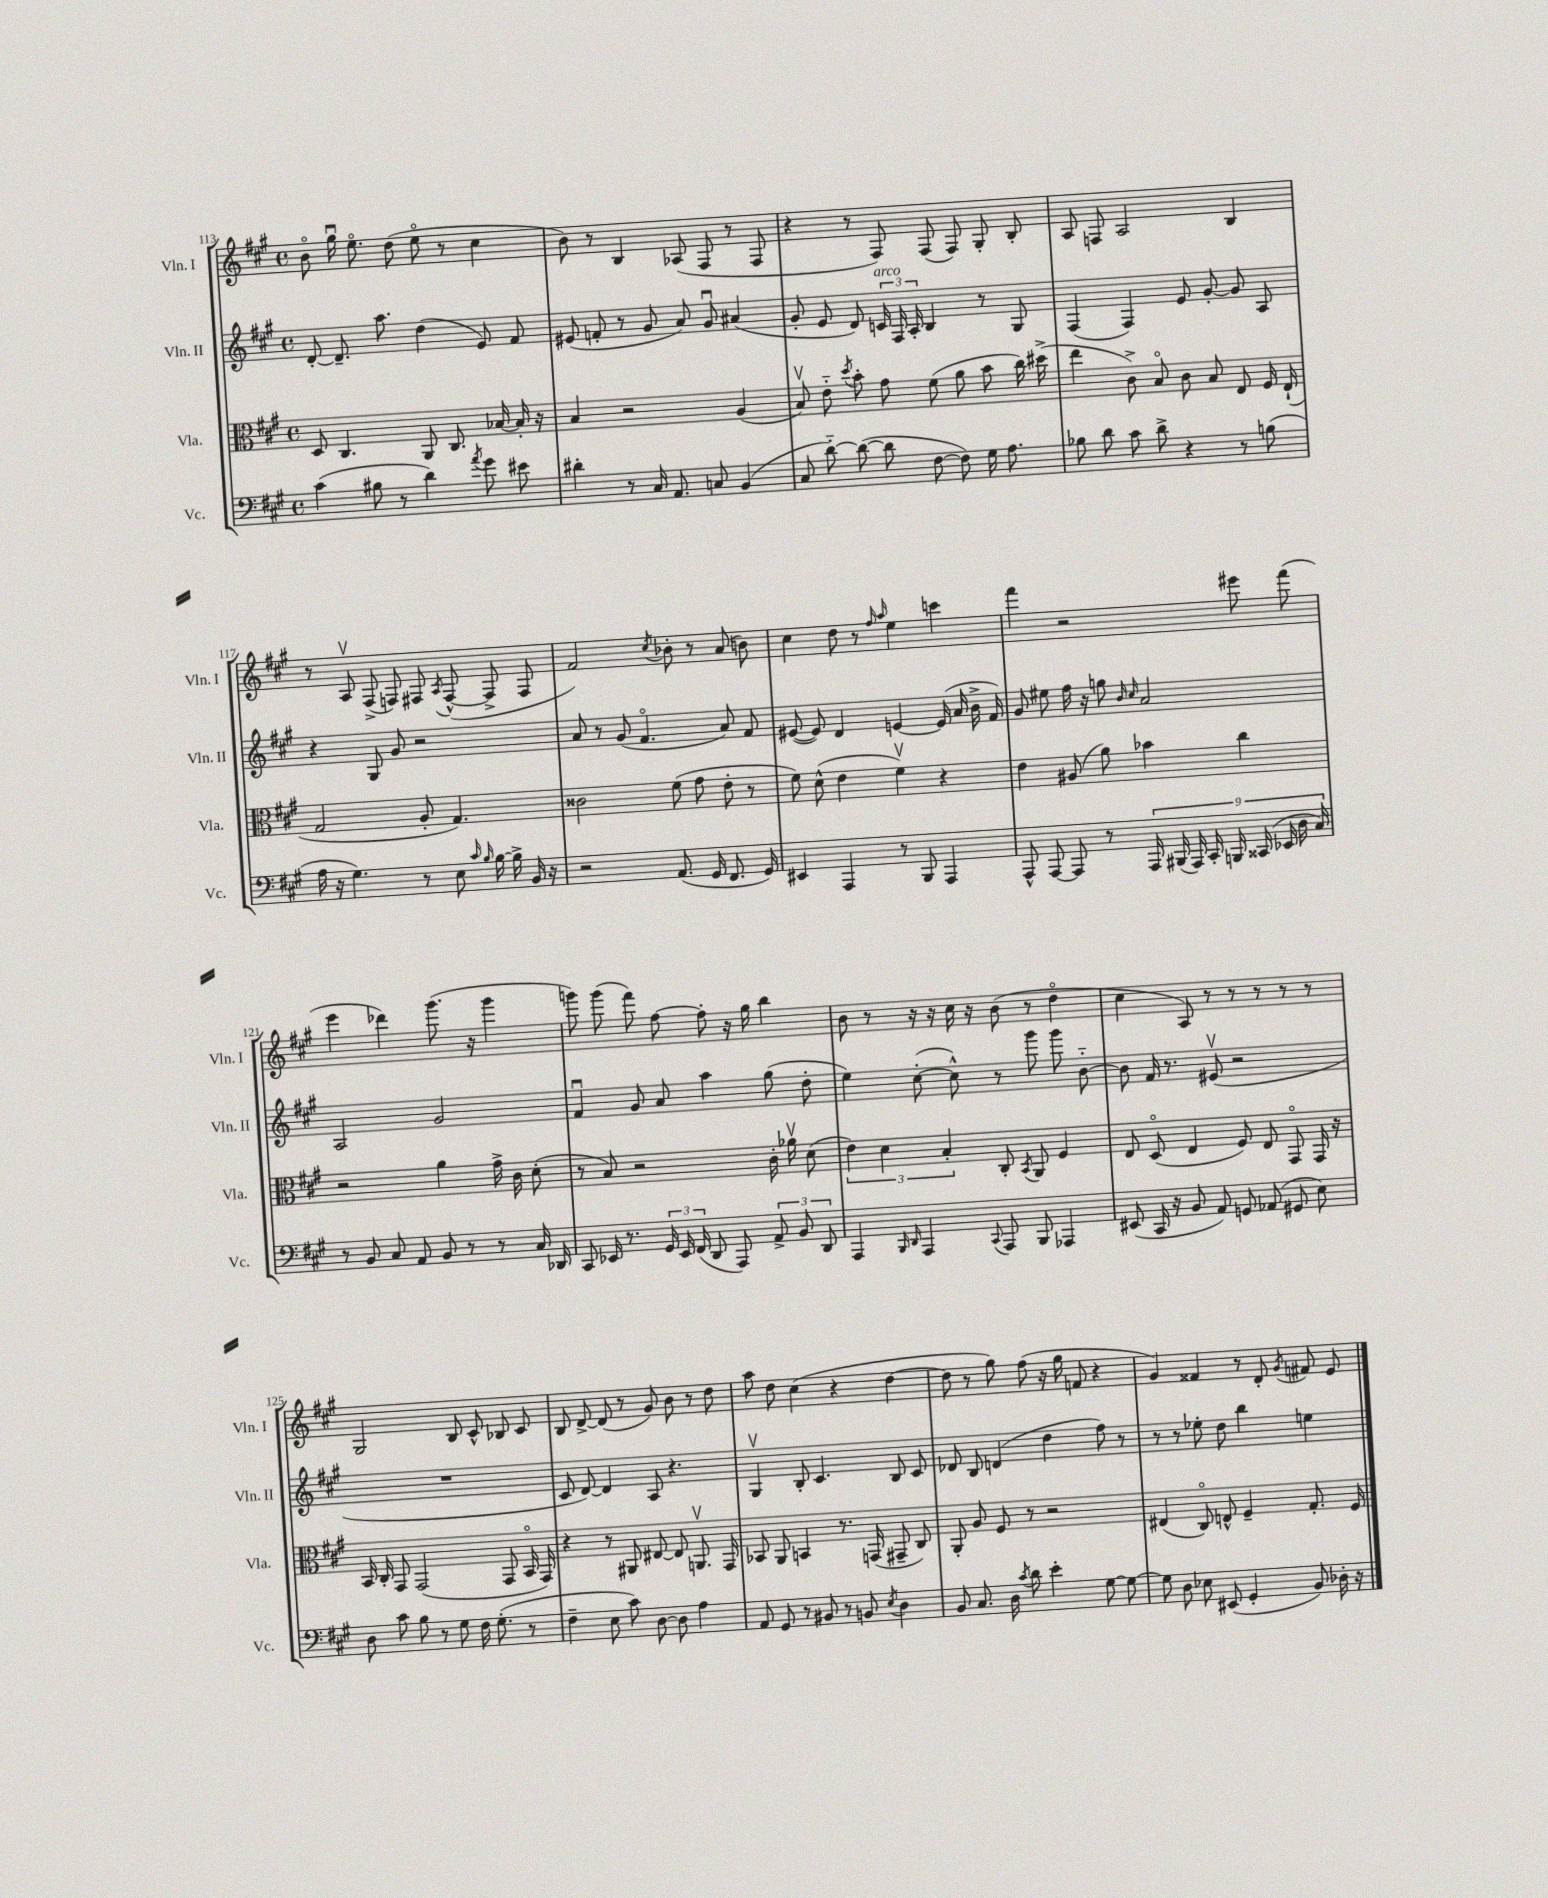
<<
\new StaffGroup <<
\new Staff = "s0" \with { instrumentName = "Vln. I" shortInstrumentName = "Vln. I" } {
    \clef treble \key a \major \defaultTimeSignature \time 4/4
    \autoBeamOff b'8\flageolet gis''16\downbow e''8.\flageolet d''8( e''8\flageolet r8 cis''4 |
    b'8) r8 b4 aes8( fis8 r8 fis8 |
    r4 r8 fis8) fis8( fis8) gis8-. b8-. |
    a8 f8 a2 b4 |
    r8 a8\upbow fis8->( f8) fis8 \acciaccatura { a8 } fis8~-^( fis8-> fis8 |
    fis'2) \acciaccatura { cis''8 } bes'8-. r8 a'8( b'8) |
    cis''4 d''8 r8 \grace { fis''16 a''16 } e''4 c'''4 |
    fis'''4 r2 eis'''8 fis'''8( |
    e'''4 des'''4) gis'''8.( r16 gis'''4 |
    g'''8) g'''8( fis'''8) fis''8~ fis''8-. r16 gis''16 b''4 |
    b'8 r8 r16 r16 cis''16 r16 b'8( r8 d''4\flageolet |
    cis''4 a8) r8 r8 r8 r8 r8 |
    gis2 b8 cis'8-^ bes8 cis'8 |
    b8 d'8~-> d'8( r8 gis'8) b'8 r8 d''8 |
    a''8 d''8 cis''4( r4 d''4~ |
    d''8 r8 gis''8) fis''8( r16 gis''16 f'8 r4 |
    gis'4) fisis'4 r8 d'8-. \acciaccatura { gis'8 } fis'8 e'8 \bar "|." |
}
\new Staff = "s1" \with { instrumentName = "Vln. II" shortInstrumentName = "Vln. II" } {
    \clef treble \key a \major \defaultTimeSignature \time 4/4
    \autoBeamOff d'8~-. d'8.-- a''8. d''4( e'8) fis'8 |
    eis'8( f'8-. r8 gis'8 a'8) gis'8\downbow ais'4( |
    gis'8-. e'8 d'8) \tuplet 3/2 { c'16^\markup { \italic "arco" } fis16 a16-. } b4 r8 gis8 |
    fis4( fis4) e'8 gis'8~-. gis'8 a8 |
    r4 gis8 gis'8 r2 |
    a'8 r8 gis'8( fis'4.\flageolet a'8) fis'8 |
    eis'8~( eis'8) d'4 e'4~ e'16( a'16 b'16-> fis'16) |
    gis'8 eis''8 fis''16 r16 g''8 \grace { b'16 cis''16 } a'2 |
    a2 gis'2 |
    fis'4\downbow gis'8 a'8 a''4 gis''8( d''8-. |
    e''4) cis''8~-.( cis''8-^) r8 gis'''8 gis'''8 b'8~-_ |
    b'8 fis'16 r8. eis'8\upbow( r2 |
    R1 |
    cis'8 d'8~) d'4 a8 r4. |
    gis4\upbow b8-. cis'4. b8 cis'8 |
    des'8 b8 d'4( d''4 fis''8) r8 |
    r8 r8 ees''8-. d''8 b''4 e''4 \bar "|." |
}
\new Staff = "s2" \with { instrumentName = "Vla." shortInstrumentName = "Vla." } {
    \clef alto \key a \major \defaultTimeSignature \time 4/4
    \autoBeamOff d8 cis4. a,8 cis8. bes16~ bes16-. r16 |
    b4 r2 a4( |
    b8\upbow) e'8-_ \acciaccatura { d''8 } b'8-. gis'8 fis'8( a'8 b'8 cis''16) dis''16->( |
    e''4 cis'8->) b8\flageolet cis'8 b8 e8 fis16 e16-!( |
    gis2 a8-. gis4.) |
    cisis'2 fis'8( gis'8 e'8-. r8 |
    fis'8) d'8-^( e'4 fis'4\upbow) r4 |
    e'4 ais8( a'8) bes'4 cis''4 |
    r2 a'4 gis'16-> cis'16 d'8-.( |
    r8 b8) r2 cis'16-. aes'16\upbow d'8( |
    \tuplet 3/2 { e'4) d'4 b4-. } cis8-. \acciaccatura { b,8 } a,8 fis4 |
    e8 d8\flageolet( e4 fis8) e8 gis,8\flageolet gis,16 r16 |
    b,16 cis16-. gis,8 gis,2( gis,8 b,16\flageolet gis,16) |
    r4 r8 ais,8 eis8~ eis8 a,8.\upbow gis,16 |
    bes,8 a,8 b,4 r8. g,16( gis,8-- cis8) |
    a,8-. a8 fis8 r8 r2 |
    eis4( cis8\flageolet) e8-^ fis4-- gis8.-. fis16 \bar "|." |
}
\new Staff = "s3" \with { instrumentName = "Vc." shortInstrumentName = "Vc." } {
    \clef bass \key a \major \defaultTimeSignature \time 4/4
    \autoBeamOff cis'4( bis8 r8 d'4) \acciaccatura { a'8 } gis'8 eis'8 |
    dis'4-. r8 cis16 a,8. c8 b,4( |
    cis8 d'8~-_) d'8~( d'8 fis8~ fis8) gis16 a8. |
    bes8 d'8 cis'8 d'8-> r4 r8 b8( |
    a16 r16 gis4.) r8 e8 \grace { cis'16 b16 } b16~ b16-> b,16 r16 |
    r2 a,8.( gis,16 fis,8. gis,16) |
    eis,4 a,,4 r8 b,,8 a,,4 |
    a,,8-^ a,,8~ a,,8 r8 \tuplet 9/8 { a,,16 bis,,16( a,,16) cis,16-. b,,16 cisis,16( ees,16 d16 cis16) } |
    r8 b,8 cis8 a,8 b,8 r8 r8 cis16 des,16 |
    cis,8 ees,16 r8. \tuplet 3/2 { gis,16 ees,16 fis,16( } d,8 a,,8) \tuplet 3/2 { a,8-> b,8 d,8 } |
    a,,4 \grace { b,,16 d,16 } a,,4 \appoggiatura { cis,8 } a,,8 b,,8 aes,,4 |
    eis,8( cis,16 r16 b,8 a,8) g,8 aes,8( gis,8 e8) |
    d8 cis'8 b8 r8 gis8 fis16 gis8.-.( r8 |
    fis4-- e8 cis'8) d8~ d8 a4 |
    a,8 gis,8 r8 bis,8 r8 b,8 \acciaccatura { e8 } d4 |
    b,8 cis8. d16 \acciaccatura { cis'8 } d'8 e'4-. gis8~ gis8~ |
    gis8 d8 ees8 eis,8( gis,4-. b,8) des16-. r16 \bar "|." |
}
>>
>>
\layout { \context { \Score currentBarNumber = #113 } }
